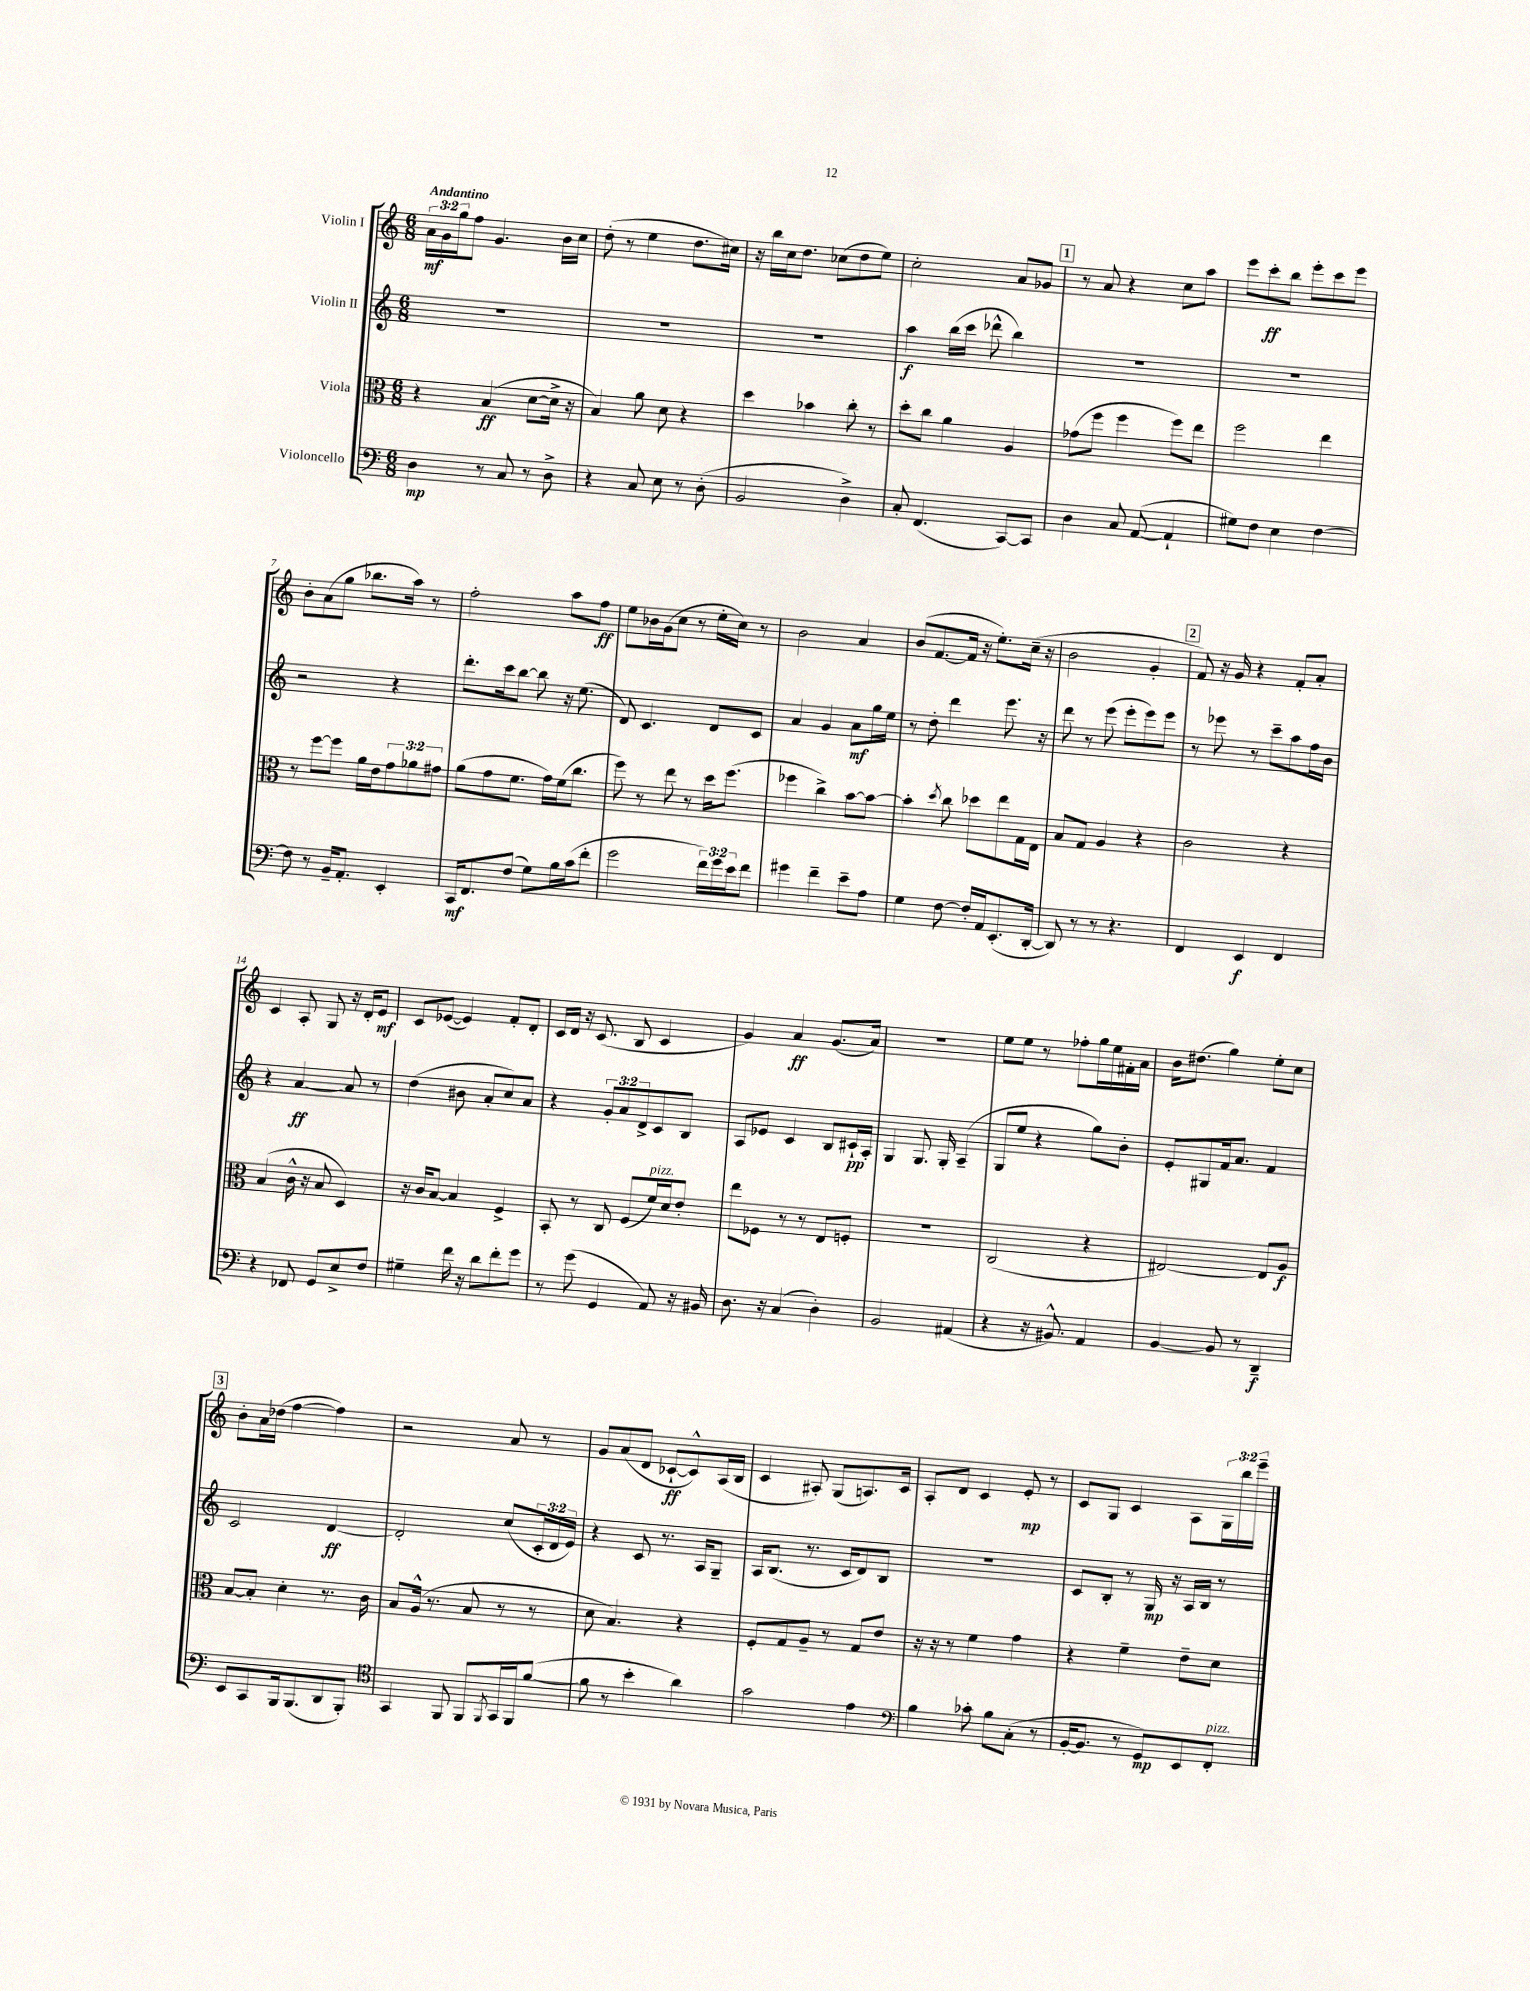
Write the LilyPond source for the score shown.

<<
\new StaffGroup <<
\new Staff = "s0" \with { instrumentName = "Violin I" } {
    \clef treble \key c \major \numericTimeSignature \time 6/8 \override Staff.TupletNumber.text = #tuplet-number::calc-fraction-text \tempo "Andantino"
    \tuplet 3/2 { a'16\mf g'16 g''16 } f''8 g'4. b'16 c''16 |
    d''8-.( r8 e''4 d''8. cis''16) |
    r16 b''16 c''16 d''8. ces''8( d''8 e''8) |
    c''2-. a'8 ges'8 |
    \mark \markup { \box "1" } r8 a'8 r4 c''8 a''8 |
    e'''8 c'''8-.\ff b''8 e'''8-. c'''8 e'''8 |
    b'8-. a'8( g''8 bes''8. a''16) r8 |
    f''2-. a''8 f''8\ff |
    e''8 bes'16 g'16( c''8 r8 e''16-. c''16) r8 |
    b'2 a'4 |
    b'8( f'8.~ f'16 r16 e''8.-.) c''16--( r16 |
    b'2 g'4-. |
    \mark \markup { \box "2" } f'8) r16 g'16 r4 f'8-. a'8-. |
    c'4 a8-. g8 r16 d'16-. e'8\mf |
    c'8 ees'8~( ees'4) f'8-. d'8-. |
    c'16 d'16 r16 c'8.( b8 c'4 |
    g'4) a'4\ff g'8.( a'16) |
    R2. |
    e''8 e''8 r8 fes''8-. g''16 e''16 fis'16-. a'16 |
    b'16 dis''8.( g''4) e''8-. c''8 |
    \mark \markup { \box "3" } b'8-. a'16 des''16( f''4~ f''4) |
    r2 a'8 r8 |
    g'8 a'8( d'8 ces'8~-!\ff ces'8-^) a16( b16 |
    c'4 ais8-.) g8( a8.) c'16 |
    a8-. d'8 c'4 e'8-.\mp r8 |
    c'8 g8 c'4 a8 \tuplet 3/2 { g16 b''16 e'''16-- } \bar "|." |
}
\new Staff = "s1" \with { instrumentName = "Violin II" } {
    \clef treble \key c \major \numericTimeSignature \time 6/8 \override Staff.TupletNumber.text = #tuplet-number::calc-fraction-text
    R2. |
    R2. |
    R2. |
    a''4\f b''16( c'''16 des'''8-^ b''4) |
    \mark \markup { \box "1" } R2. |
    R2. |
    r2 r4 |
    d'''8.-. c'''16 b''8~ b''8 r16 e''8.( |
    d'8) c'4. d'8 c'8 |
    a'4 g'4 a'8\mf g''16 e''16 |
    r8 d''8-. d'''4 e'''8. r16 |
    d'''8 r8 e'''8( e'''8-. e'''8) e'''8 |
    \mark \markup { \box "2" } r8 ees'''8 r8 c'''8-- a''8 f''16 b'16 |
    r4 a'4~\ff a'8 r8 |
    d''4( bis'8 a'8-. c''8) a'8 |
    r4 \tuplet 3/2 { g'8-. a'8 d'8-> } c'8 b8 |
    a8 ees'8 c'4 b8 cis'16-!\pp a16-. |
    g4 g8. g16-. a4--( |
    g8 e''8 r4 g''8) b'8-. |
    e'8-. gis8 f'16 a'8. f'4 |
    \mark \markup { \box "3" } c'2 d'4~\ff |
    d'2-. c''8( \tuplet 3/2 { c'16-. d'16 e'16) } |
    r4 c'8 r8. a16 g8-- |
    a16 b8.( r8. c'16 d'8) b8 |
    r2. |
    c'8 b8-. r8 g16\mp r16 a16 b16 r8 \bar "|." |
}
\new Staff = "s2" \with { instrumentName = "Viola" } {
    \clef alto \key c \major \numericTimeSignature \time 6/8 \override Staff.TupletNumber.text = #tuplet-number::calc-fraction-text
    r4 b4\ff( d'8~ d'16-> r16 |
    b4) a'8 d'8 r4 |
    d''4 bes'4 c''8-. r8 |
    d''8-. c''8 a'4 a4 |
    \mark \markup { \box "1" } ges'8( f''8 f''4 f''8) e''8 |
    f''2 e''4 |
    r8 f''8~ f''8 a'16 e'16 \tuplet 3/2 { g'8 aes'8 gis'8 } |
    a'8( g'8 f'8. g'16) f'16( c''8. |
    f''8) r8 e''8 r8 d''16 f''8.( |
    fes''4 c''4->) b'8~ b'8~ |
    b'4-. \acciaccatura { d''8 } c''8 des''8 e''8 g16 e16 |
    b8 g8 a4 r4 |
    \mark \markup { \box "2" } c'2 r4 |
    b4( c'16-^ r16 b8 d4) |
    r16 c'16 b8~ b4 f4-> |
    b,8-. r8 c8 f8( f'16^\markup { \italic "pizz." }) d'16 e'8-. |
    e''8 fes8 r8 r8 e8 f8-. |
    R2. |
    c2( r4 |
    eis2~) eis8 a8\f |
    \mark \markup { \box "3" } b8~ b8-. d'4-. r8. c'16 |
    b8 a16-^( r8. b8 r8 r8 |
    d'8 b4.) r4 |
    f8-. g8 a8-- r8 g8 e'8 |
    r16 r16 r8 f'4 g'4 |
    r4 f'4-- e'8-- d'8 \bar "|." |
}
\new Staff = "s3" \with { instrumentName = "Violoncello" } {
    \clef bass \key c \major \numericTimeSignature \time 6/8 \override Staff.TupletNumber.text = #tuplet-number::calc-fraction-text
    d4\mp r8 c8 r8 d8-> |
    r4 c8 e8 r8 d8-.( |
    b,2 d4->) |
    c8-. f,4.( c,8~) c,8 |
    \mark \markup { \box "1" } d4 c8 a,8~( a,4-! |
    gis8) f8 e4 f4~ |
    f8 r8 b,16-- a,8.-. e,4-. |
    c,16\mf f,8. f8( g8) b16 c'16( f'8-. |
    g'2 \tuplet 3/2 { f'16) g'16 e'16 } f'8 |
    gis'4 f'4-- e'8-- a8 |
    g4 f8~ f16-. a,16 e,8.-.( d,16~-. |
    d,8) r8 r8 r4. |
    \mark \markup { \box "2" } f,4 e,4\f f,4 |
    r4 fes,8 g,8 e8-> f8 |
    gis4-- f'16 r16 d'8 f'8-. g'8 |
    r8 g'8( g,4 a,8) r16 bis,16 |
    d8. r16 c4( d4-.) |
    b,2 ais,4( |
    r4 r16 bis,8.-^) a,4 |
    b,4~ b,8 r8 d,4--\f |
    \mark \markup { \box "3" } e,8 c,8 b,,16 b,,8.( d,8 b,,8-.) |
    \clef tenor g,4 f,8 f,8 \acciaccatura { f,8 } g,16 f,16 f'8~( |
    f'8 r8 b'4-. a'4) |
    g'2 e'4 |
    \clef bass b4 ces'8-. b8 c8-.( r8 |
    b,16~-. b,8. r8 g,8\mp) e,8 f,8-.^\markup { \italic "pizz." } \bar "|." |
}
>>
>>
